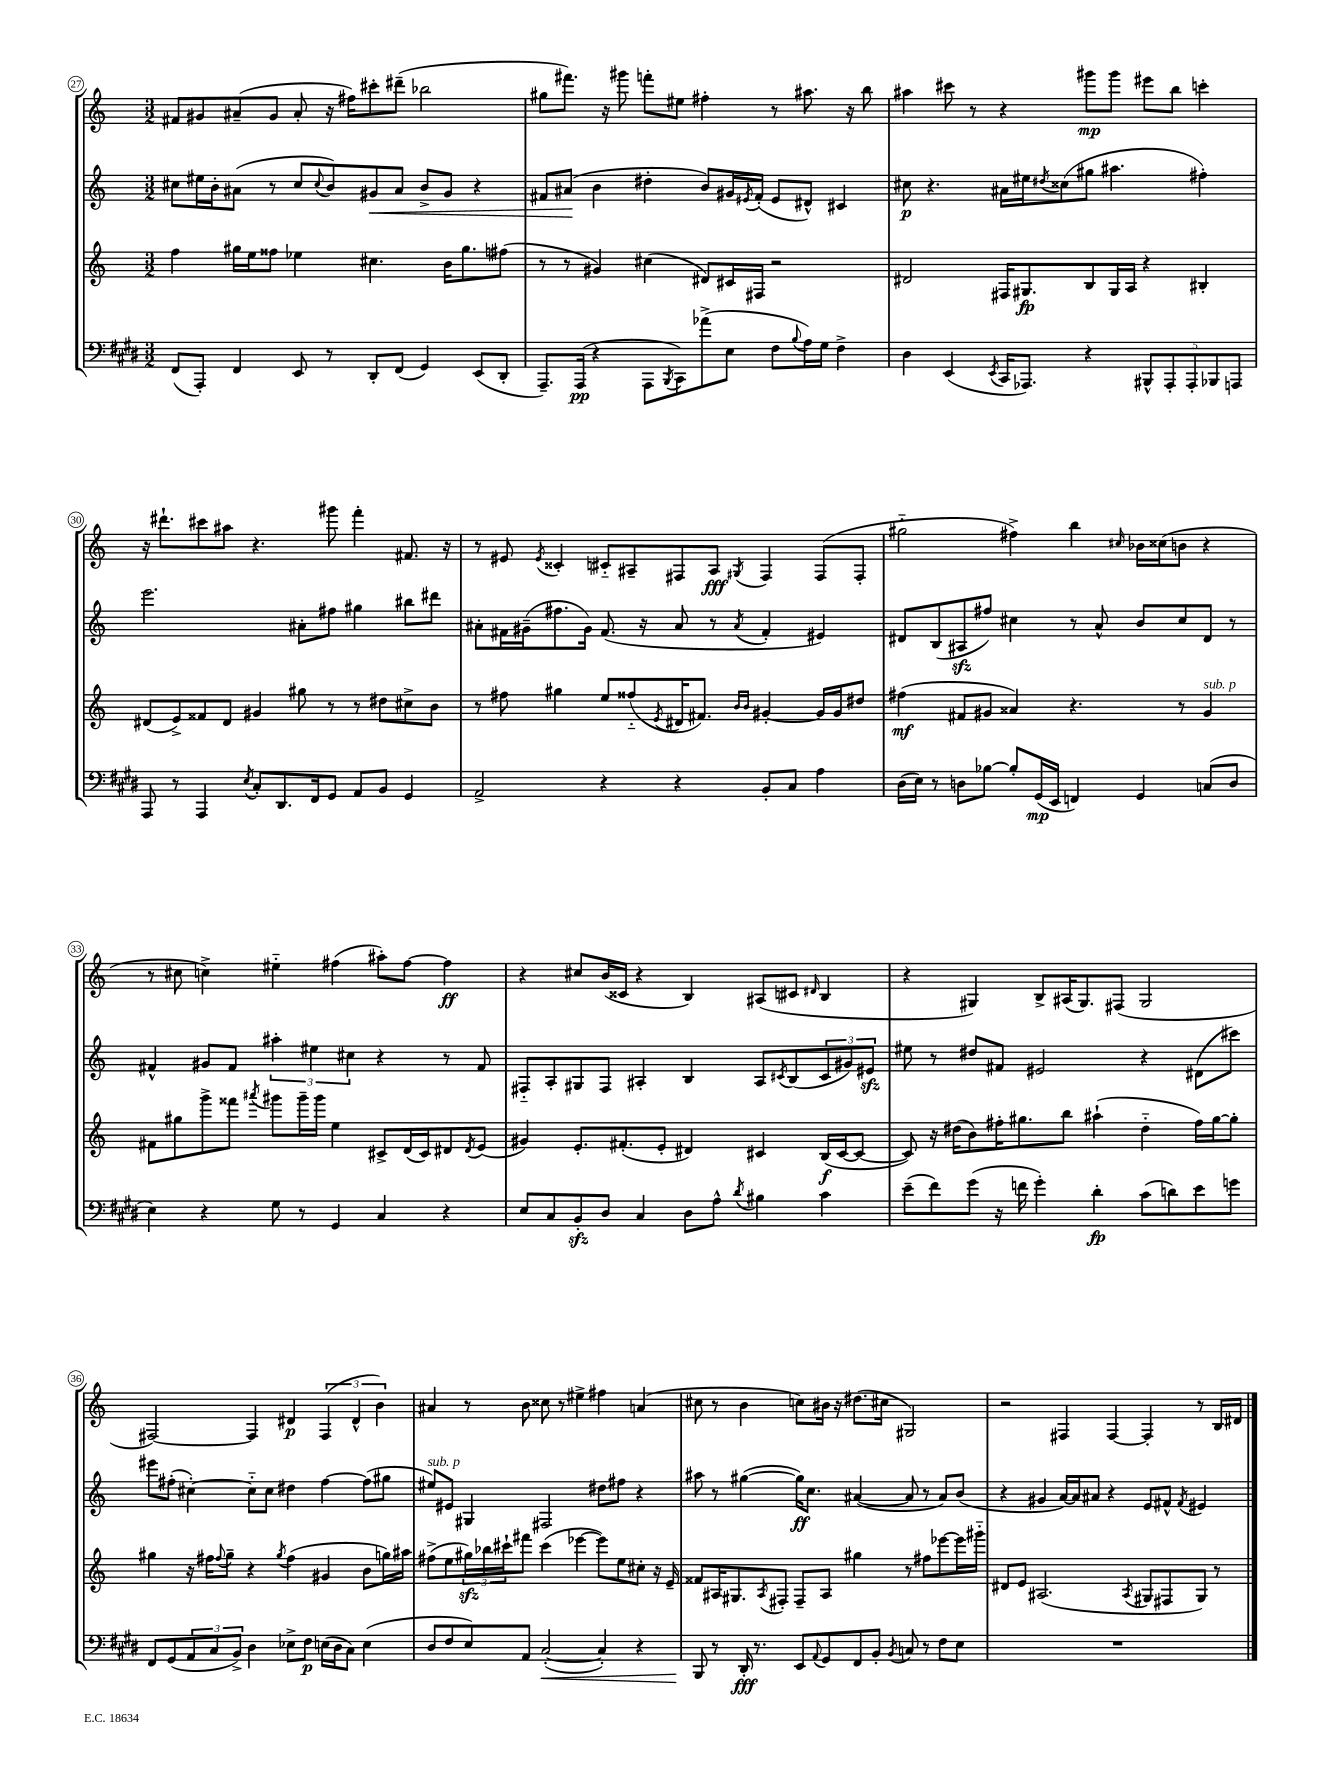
<<
\new StaffGroup <<
\new Staff = "s0" {
    \clef treble \key c \major \numericTimeSignature \time 3/2
    fis'8 gis'8 ais'8--( gis'8 ais'8-. r16 fis''16) cis'''8-. dis'''8--( bes''2 |
    gis''8 fis'''8.) r16 gis'''8 f'''8-. eis''8 fis''4-. r8 ais''8. r16 b''8 |
    ais''4 cis'''8 r8 r4 gis'''8\mp gis'''8 eis'''8 b''8 c'''4-. |
    r16 dis'''8.-! cis'''8 ais''8 r4. gis'''8 f'''4-. fis'8. r16 |
    r8 eis'8 \acciaccatura { eis'8 } cisis'4-. cis'8-_ ais8-- fis8 ais8\fff \acciaccatura { gis8 } fis4 fis8( fis8-. |
    gis''2-_ fis''4->) b''4 \grace { cis''16 } bes'16 cisis''16( b'8 r4 |
    r8 cis''8 c''4->) eis''4-_ fis''4( ais''8-.) fis''8~ fis''4\ff |
    r4 cis''8 b'16( cisis'16 r4 b4) ais8( cis'8 \grace { dis'16 } b4 |
    r4 gis4) b8-> ais16( gis8.) fis8( gis2 |
    fis2~) fis4 dis'4\p \tuplet 3/2 { fis4( dis'4-^ b'4) } |
    ais'4 r8 b'8 cisis''8 r8 eis''4-> fis''4 a'4( |
    cis''8 r8 b'4 c''8) bis'16 r16 dis''8.( cis''16 gis2) |
    r2 fis4 fis4~ fis4-. r8 b16 dis'16 \bar "|." |
}
\new Staff = "s1" {
    \clef treble \key c \major \numericTimeSignature \time 3/2
    cis''8 eis''16 b'16-. ais'8( r8 cis''8 \appoggiatura { cis''8 } b'8) gis'8\< ais'8 b'8-> gis'8 r4 |
    fis'8 ais'8\!( b'4 dis''4-. b'8) gis'16 \acciaccatura { eis'8 } fis'16-.( eis'8 dis'8-^) cis'4 |
    cis''8\p r4. ais'16 eis''16 \acciaccatura { dis''8 } cisis''8( gis''8 ais''4. fis''4-.) |
    e'''2. ais'8-. fis''8 gis''4 bis''8 dis'''8 |
    ais'8-. fis'16 gis'16--( fis''8. gis'16) fis'8.( r16 ais'8 r8 \acciaccatura { ais'8 } fis'4-. eis'4) |
    dis'8 b8( ais8\sfz fis''8) cis''4 r8 a'8-^ b'8 cis''8 dis'8 r8 |
    fis'4-^ gis'8 fis'8 \tuplet 3/2 { ais''4-. eis''4 cis''4 } r4 r8 fis'8 |
    fis8-_ a8-. gis8 fis8 ais4-. b4 ais8 \acciaccatura { cis'8 } b8( \tuplet 3/2 { cis'8 gis'8) eis'8\sfz } |
    eis''8 r8 dis''8 fis'8 eis'2 r4 dis'8( cis'''8) |
    eis'''8 fis''8-.( cis''4~-.) cis''8-_ cis''8 dis''4 fis''4~ fis''8( gis''8 |
    eis''8^\markup { \italic "sub. p" }) eis'8 gis4 fis2 dis''8 fis''8 r4 |
    ais''8 r8 gis''4~( gis''16\ff) c''8. ais'4~( ais'8 r8 ais'8) b'8( |
    r4 gis'4 a'16~) a'16 ais'8 r4 e'8 fis'8-^ \acciaccatura { fis'8 } eis'4 \bar "|." |
}
\new Staff = "s2" {
    \clef treble \key c \major \numericTimeSignature \time 3/2
    f''4 gis''16 e''16 fisis''8 ees''4 cis''4. b'16 gis''8. fis''8( |
    r8 r8 gis'4) cis''4( dis'8) cis'16 fis16 r2 |
    dis'2 fis16 gis8.\fp b8 gis16 a16 r4 bis4-. |
    dis'8( e'8->) fisis'8 dis'8 gis'4 gis''8 r8 r8 dis''8 cis''8-> b'8 |
    r8 fis''8 gis''4 e''8 fisis''8-_( \acciaccatura { e'8 } dis'16 fis'8.) \grace { b'16 b'16 } gis'4~-. gis'16 gis'16 dis''8 |
    fis''4\mf( fis'8 gis'8 aisis'4) r4. r8 gis'4^\markup { \italic "sub. p" } |
    fis'8 gis''8 g'''8-> fisis'''8 \acciaccatura { ais'''8 } gis'''8 gis'''16-- gis'''16 e''4 cis'8-> d'16( cis'16) dis'8 \acciaccatura { dis'8 } e'8( |
    gis'4) e'8.-. fis'8.-.( e'8-. dis'4) cis'4 b16\f( cis'16~ cis'8~ |
    cis'8) r16 dis''16( b'8) fis''16-. gis''8. b''8 ais''4-!( dis''4-_ fis''16) gis''16~ gis''8-. |
    gis''4 r16 fis''16 \appoggiatura { fis''8 } gis''8-- r4 \acciaccatura { gis''8 } fis''4( gis'4 b'8 g''16) ais''16 |
    fis''8->( e''8 \tuplet 3/2 { gis''16\sfz) bes''16 cis'''16-! } fis'''8 cis'''4( ees'''4~ ees'''8) e''8 cis''8-. r16 e'16-- |
    fisis'8 ais16 gis8. \acciaccatura { ais8 } fis8-. fis8-- ais8 gis''4 r8 fis''8 ees'''8~ ees'''16 gis'''16-_ |
    dis'8 e'8 ais2.( \acciaccatura { ais8 } gis8 fis8 gis8) r8 \bar "|." |
}
\new Staff = "s3" {
    \clef bass \key e \major \numericTimeSignature \time 3/2
    fis,8( a,,8-.) fis,4 e,8 r8 dis,8-. fis,8( gis,4) e,8( dis,8-. |
    a,,8.--) a,,16\pp( r4 a,,8 \acciaccatura { b,,8 } cis,8) aes'8->( e8 fis8 \appoggiatura { b8 } a16) gis16 fis4-> |
    dis4 e,4( \acciaccatura { e,8 } cis,16 aes,,8.) r4 \tuplet 5/4 { bis,,8-^ aes,,8-. aes,,8-. bes,,8 a,,8 } |
    a,,8 r8 a,,4 \acciaccatura { e8 } cis8-. dis,8. fis,16 gis,8 a,8 b,8 gis,4 |
    a,2-> r4 r4 b,8-. cis8 a4 |
    dis16( e16) r8 d8 bes8~ bes8-. gis,16\mp( e,16 f,4) gis,4 c8( d8 |
    e4) r4 gis8 r8 gis,4 cis4 r4 |
    e8 cis8 b,8-.\sfz dis8 cis4 dis8 a8-^ \acciaccatura { dis'8 } bis4 cis'4 |
    e'8--( fis'8) gis'8( r16 f'16 gis'4-.) dis'4-.\fp cis'8( d'8) e'8 g'8 |
    fis,8 gis,8( \tuplet 3/2 { a,8 cis8 b,8->) } dis4 ees8-> fis8\p e16( dis16 cis8) e4( |
    dis8 fis8 e8) a,8 cis2~-.\<( cis4-.) r4 |
    b,,8\! r8 dis,16-.\fff r8. e,8 \appoggiatura { a,8 } gis,8 fis,8 b,8-. \acciaccatura { b,8 } c8 r8 fis8 e8 |
    R1. \bar "|." |
}
>>
>>
\layout { \context { \Score currentBarNumber = #27 \override BarNumber.stencil = #(make-stencil-circler 0.1 0.3 ly:text-interface::print) } }
